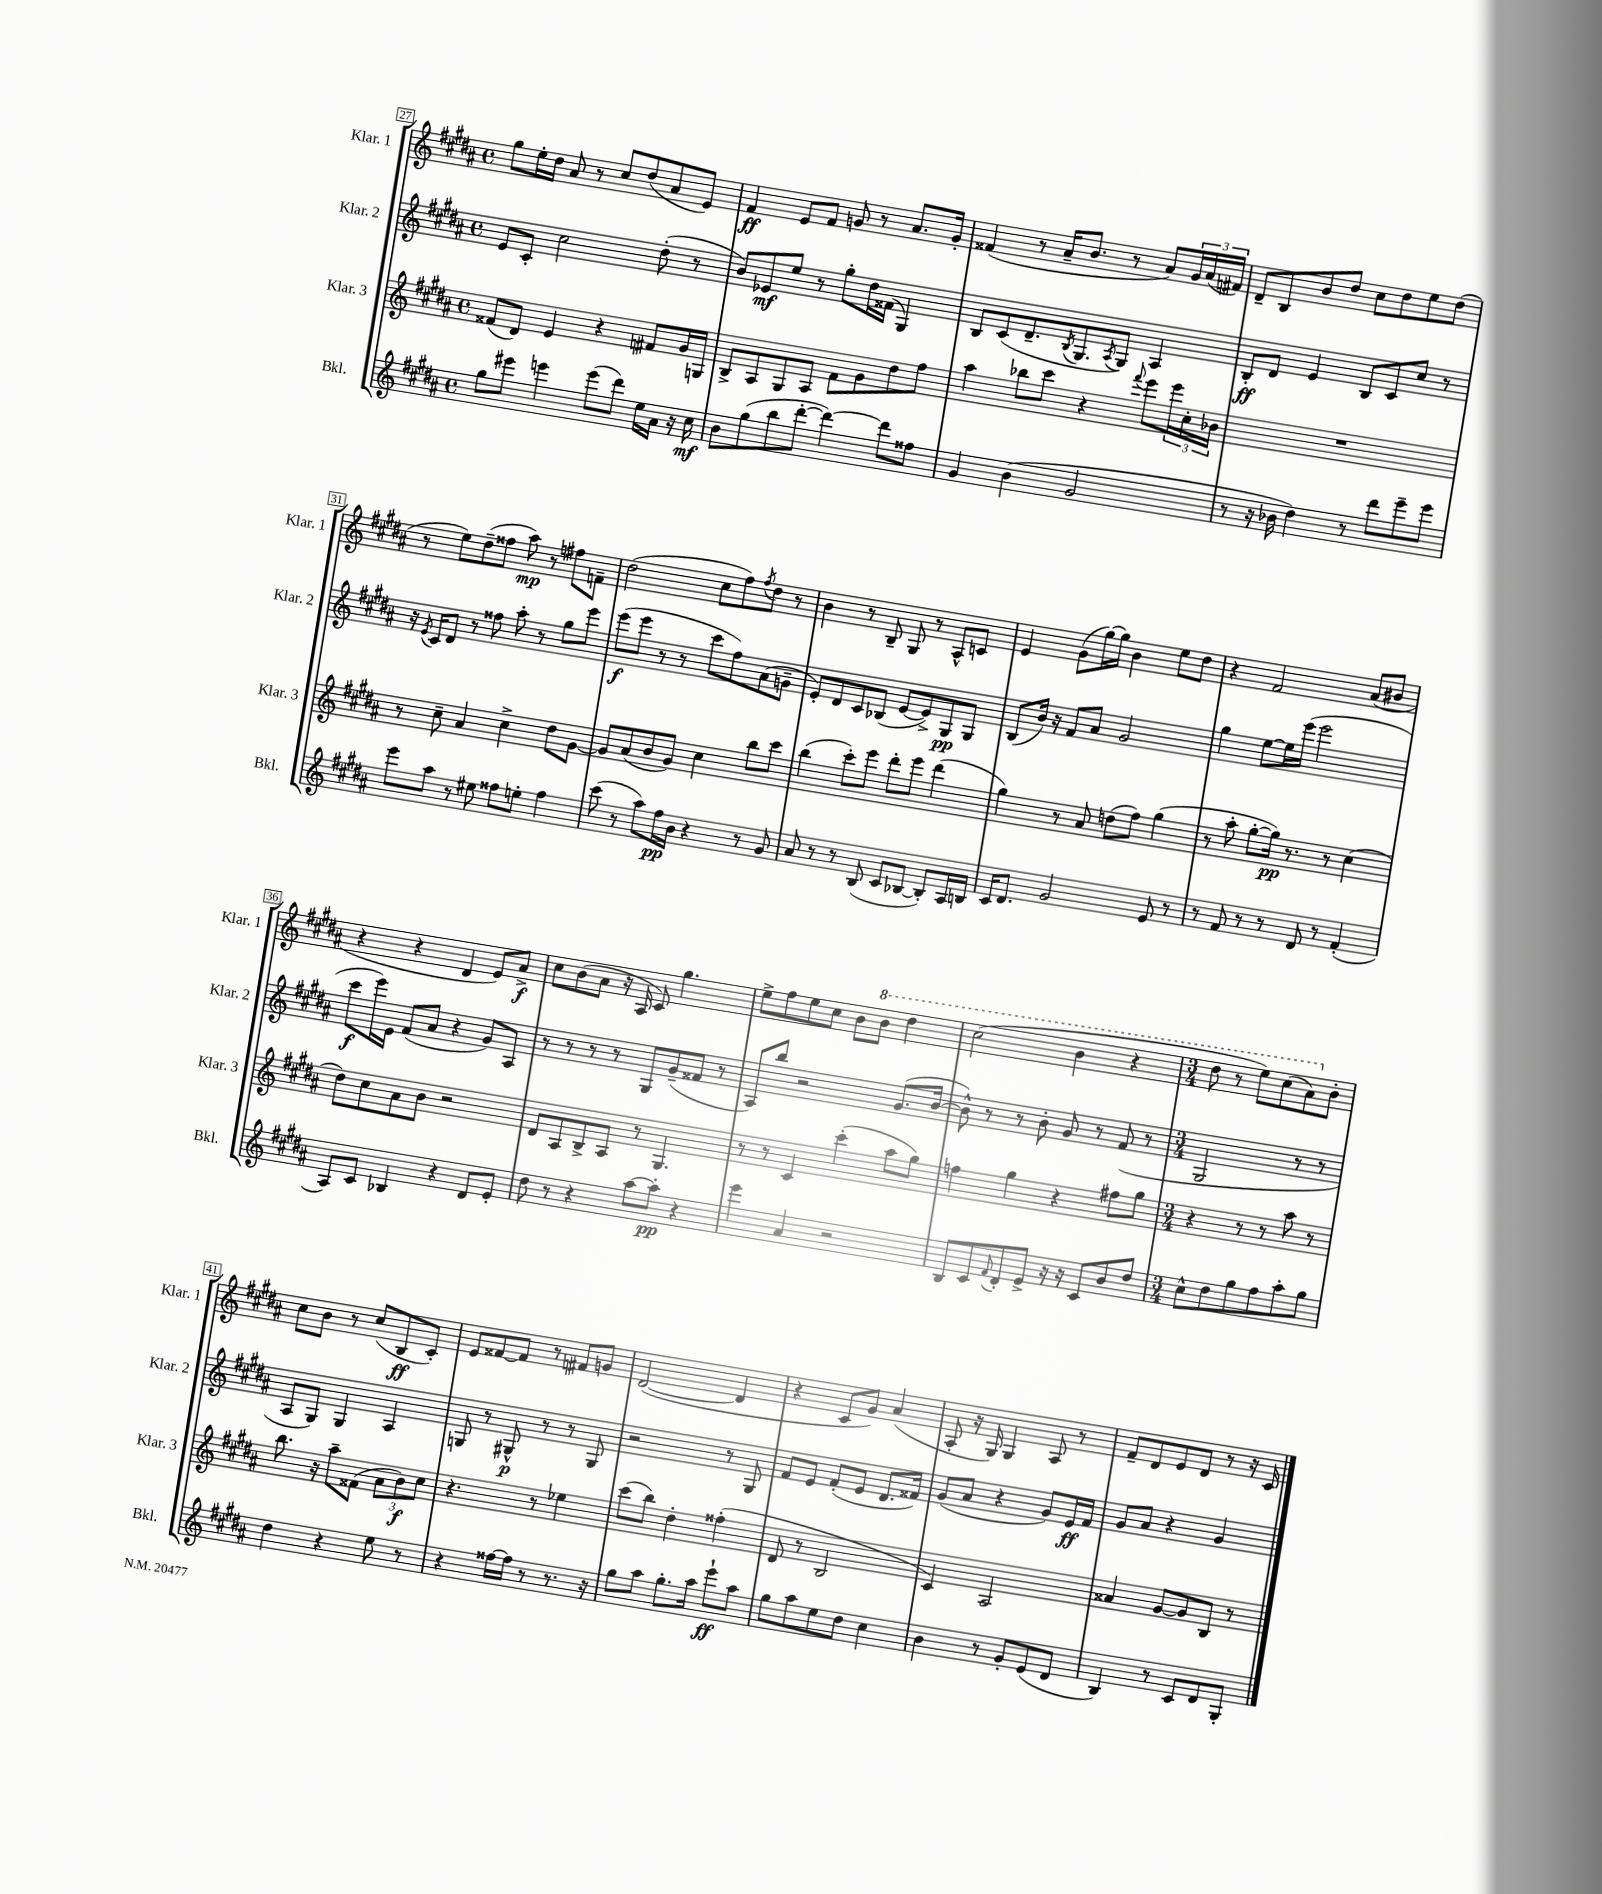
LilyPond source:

<<
\new StaffGroup <<
\new Staff = "s0" \with { instrumentName = "Klar. 1" shortInstrumentName = "Klar. 1" } {
    \clef treble \key b \major \defaultTimeSignature \time 4/4
    gis''8 e''16-. dis''16 ais'8 r8 cis''8 dis''8( ais'8 e'8) |
    fis'4\ff e'8 fis'8 g'8 r8 ais'8. g'16-. |
    fisis'4( r8 ais'16-- b'8. r8 ais'8) \tuplet 3/2 { gis'16 ais'16( fis'16) } |
    dis'8-- b8 b'8 dis''8 cis''8 dis''8 e''8 dis''8( |
    r8 e''8) dis''8--( fisis''8 ais''8\mp) r8 fis''8 f'8-- |
    dis''2( cis''8 fis''8) \acciaccatura { fis''8 } dis''8 r8 |
    b'4 r8 b8-- gis8 r8 ais8-^ c'8 |
    e'4 gis'8( gis''16~) gis''16 b'4 e''8 dis''8 |
    r4 fis'2 ais'8( bis'8 |
    r4 r4 dis'4 e'8) ais'8->\f |
    cis''8 b'8( ais'8 r16 ais16 cis'8) gis''4. |
    e''8-> fis''8 e''8 cis''8 b'8 \ottava #1 b''8 dis'''4 |
    cis'''2( b''4 r4 |
    \numericTimeSignature \time 3/4 dis'''8 r8 e'''8) cis'''8( ais''8) \ottava #0 b'8-. |
    cis''8 b'8 r8 cis''8( b8\ff cis'8-.) |
    e'8 fisis'8~ fisis'8 r8 fis'8 g'8 |
    dis'2~( dis'4 |
    r4 cis'8 gis'8) ais'4( |
    ais8-. r16 gis16) gis4 ais8 r8 |
    fis'8-- dis'8 e'8 dis'8 r8 r16 cis'16 \bar "|." |
}
\new Staff = "s1" \with { instrumentName = "Klar. 2" shortInstrumentName = "Klar. 2" } {
    \clef treble \key b \major \defaultTimeSignature \time 4/4
    e'8 cis'8-. cis''2 dis''8-.( r8 |
    b'8) ees'8\mf e''8 r8 gis''8-. dis''16 fisis'16( gis4) |
    b8 cis'8( dis'8.-- \acciaccatura { b8 } gis8. \acciaccatura { ais8 } gis8) ais4 |
    b8-.\ff dis'8 e'4 b8 cis'8 cis''8 r8 |
    r16 \acciaccatura { e'8 } cis'16 dis'8 r8 fisis''8 ais''8-. r8 gis''8 e'''8 |
    e'''8\f( e'''8 r8 r8 cis'''8 fis''8) ais'8( g'8-- |
    e'8-.) dis'8 cis'8 bes8( e'8~ e'8->) gis8\pp gis8 |
    b8( b'16) r16 fis'8 ais'8 gis'2 |
    gis''4 e''8~ e''16 e'''16( e'''2 |
    cis'''8\f e'''16) e'16 fis'8( ais'8 r4 gis'8) ais8 |
    r8 r8 r8 r8 gis8 gis'8--( fisis'8 r8 |
    ais8) b''8 r2 gis'8.( b'16~ |
    b'8-^) r8 r8 b'8-. gis'8 r8 fis'8( r8 |
    \numericTimeSignature \time 3/4 gis2 r8 r8 |
    ais8 gis8) gis4 ais4 |
    g8 r8 gis8-^\p r8 r8 gis8 |
    r2 r8 gis8 |
    fis'8 e'8 fis'8-.( e'8 dis'8. fisis'16) |
    gis'8( ais'8 r4 gis'8) e'16\ff fis'16 |
    gis'8 ais'8 r4 gis'4 \bar "|." |
}
\new Staff = "s2" \with { instrumentName = "Klar. 3" shortInstrumentName = "Klar. 3" } {
    \clef treble \key b \major \defaultTimeSignature \time 4/4
    fisis'8( dis'8) e'4 r4 fis'8 gis'16 g16 |
    b8-> ais8 gis8 ais8 fis'8 gis'8 dis''8 fis''8 |
    ais''4 bes''8 cis'''8 r4 \appoggiatura { fis'''8 } e'''8 \tuplet 3/2 { e'''16 cis''16-. bes'16 } |
    R1 |
    r8 cis''8-- ais'4 cis''4-> dis''8 gis'8~ |
    gis'8 ais'8( b'8 gis'8) cis''4 b''8 cis'''8 |
    b''4( cis'''8-.) e'''8 dis'''8-. e'''8 dis'''4( |
    gis''4) r8 ais'8 d''8( fis''8) gis''4( |
    r8 ais''8-. gis''8~-. gis''16\pp) r8. r8 cis''4( |
    dis''8) cis''8 ais'8 b'8 r2 |
    dis'8 ais8 b8-> ais8 r8 gis4. |
    r8 r8 cis'4 cis'''4-.( ais''8 gis''8) |
    f''4 gis''4 r4 fis''8 gis''8 |
    \numericTimeSignature \time 3/4 r4 r8 r8 ais''8 r8 |
    b''8. r16 ais''8-- fisis'8( \tuplet 3/2 { ais'8 b'8\f) cis''8 } |
    r4. r8 ees''4 |
    cis'''8( b''8) dis''4-. fisis''4-.( |
    dis'8 r8 b2 |
    cis'4) ais2 |
    aisis'4 gis'8~ gis'8 b8 r8 \bar "|." |
}
\new Staff = "s3" \with { instrumentName = "Bkl." shortInstrumentName = "Bkl." } {
    \clef treble \key b \major \defaultTimeSignature \time 4/4
    gis''8 eis'''8 e'''4 e'''8( dis'''8) e''16 ais'16 r16 cis''16\mf |
    b'8 gis''8( b''8 dis'''8~-. dis'''4~) dis'''8 fisis''8 |
    gis'4 b'4( gis'2 |
    r8 r16 bes'16 dis''4) r8 dis'''8 e'''8-- e'''8 |
    e'''8 ais''8 r8 eis''8 fisis''8 e''8-. fisis''4 |
    cis'''8( r8 ais''8) fis''16\pp b'16 r4 r8 gis'8 |
    ais'8 r8 r8 b8( cis'8 bes8~ bes8-.) ais16 b16 |
    cis'16 dis'8. gis'2 e'8 r8 |
    r8 fis'8 r8 r8 dis'8 r8 fis'4-.( |
    ais8) cis'8 bes4 r4 dis'8 e'8-. |
    dis''8 r8 r4 ais''8~ ais''8-.\pp r4 |
    e'''4 ais'4 r2 |
    b8 cis'8 \appoggiatura { fis'8 } dis'8-. e'8-> r16 r16 cis'8 b'8 dis''8 |
    \numericTimeSignature \time 3/4 cis''8-^ dis''8 gis''8 fis''8 ais''8-. gis''8 |
    dis''4 r4 e''8 r8 |
    r4 fisis''16~ fisis''16 r8 r8. r16 |
    gis''8 ais''8 gis''8.-. ais''16 e'''8-!\ff ais''8 |
    gis''8 ais''8 e''8 dis''8 cis''4 |
    b'4 r8 gis'8-. e'8( dis'8 |
    b4) r8 cis'8 dis'8 gis8-. \bar "|." |
}
>>
>>
\layout { \context { \Score currentBarNumber = #27 \override BarNumber.stencil = #(make-stencil-boxer 0.1 0.3 ly:text-interface::print) } }
